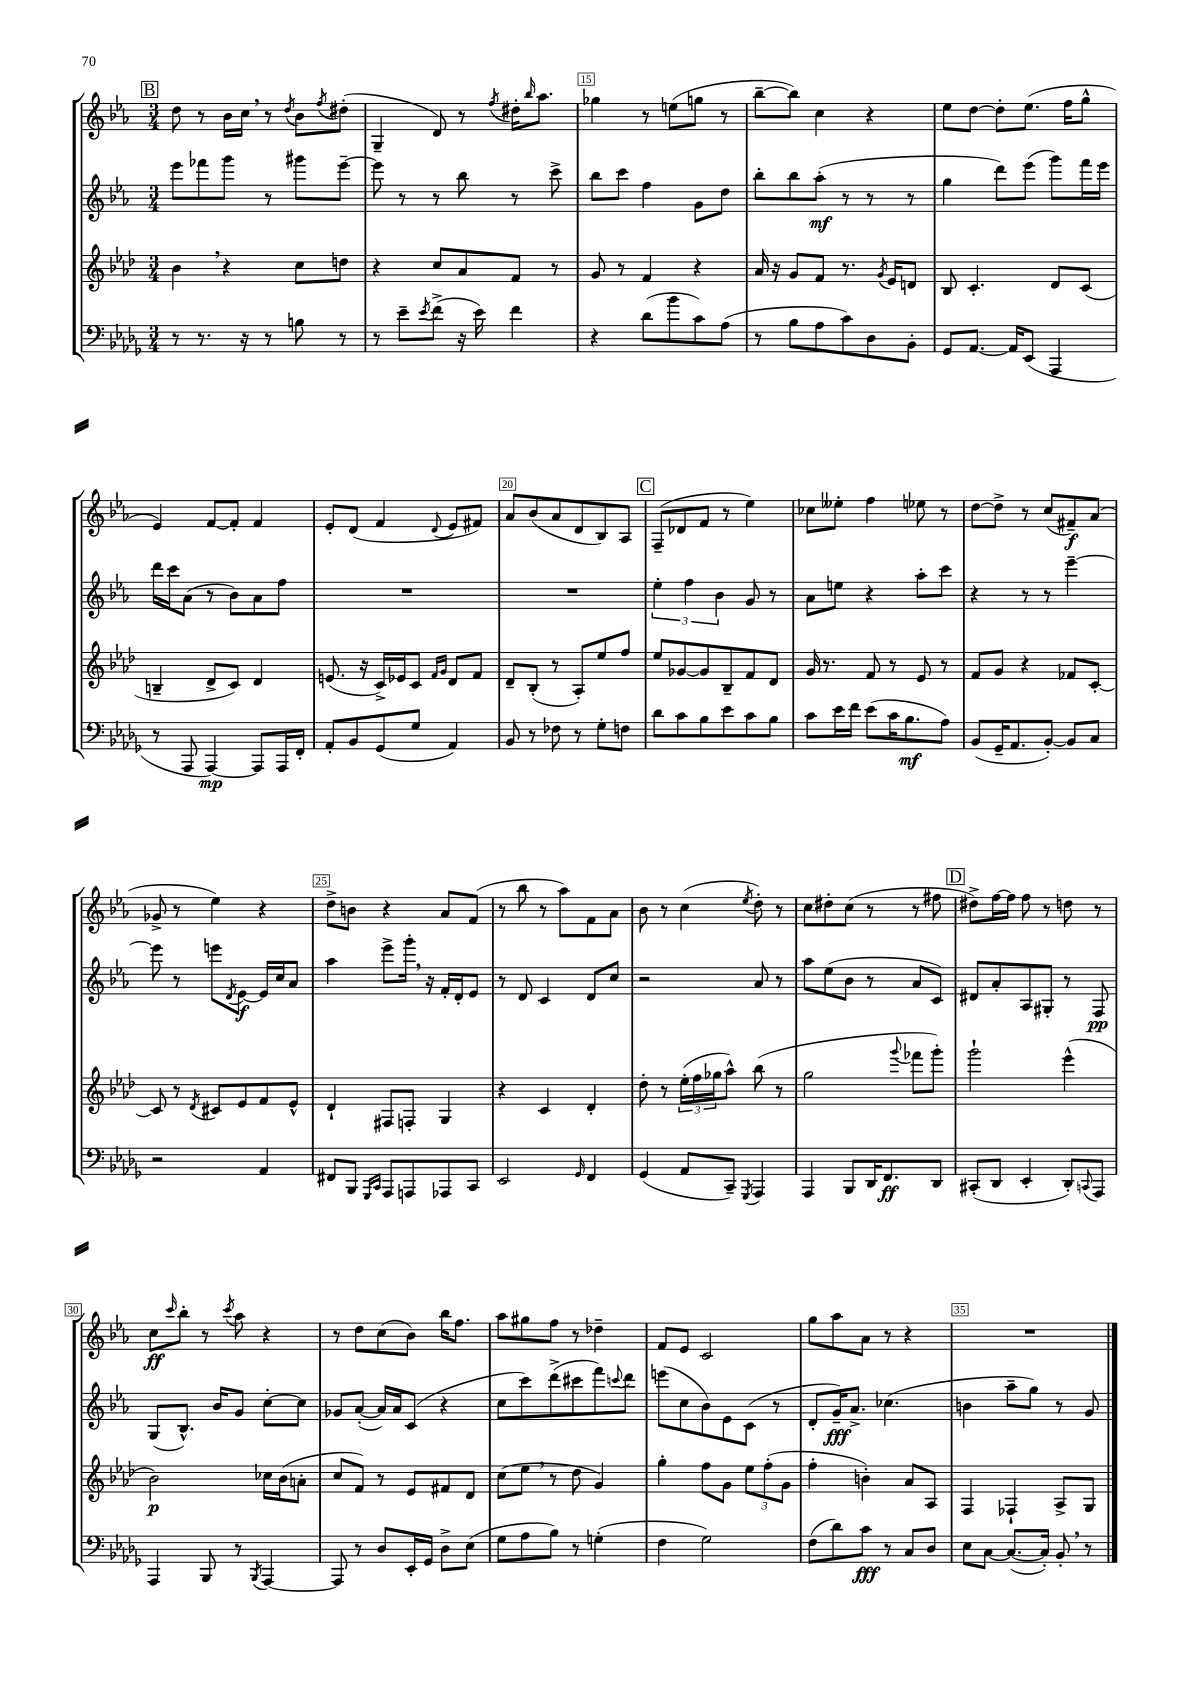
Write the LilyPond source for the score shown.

<<
\new StaffGroup <<
\new Staff = "s0" {
    \clef treble \key ees \major \numericTimeSignature \time 3/4
    \mark \markup { \box "B" } d''8 r8 bes'16 c''16 \breathe r8 \acciaccatura { d''8 } bes'8 \acciaccatura { f''8 } dis''8-.( |
    g4-- d'8) r8 \acciaccatura { f''8 } dis''16-. \grace { bes''16 } aes''8. |
    ges''4 r8 e''8( g''8 r8 |
    bes''8~-- bes''8) c''4 r4 |
    ees''8 d''8~ d''8-. ees''8.( f''16 g''8-^ |
    ees'4) f'8~ f'8-. f'4 |
    ees'8-. d'8( f'4 \appoggiatura { d'8 } ees'8 fis'8) |
    aes'8 bes'8( aes'8 d'8 bes8) aes8 |
    \mark \markup { \box "C" } f8--( des'8 f'8 r8 ees''4) |
    ces''8 eeses''8-. f''4 ees''8 r8 |
    d''8~ d''8-> r8 c''8( fis'8--\f) aes'8( |
    ges'8-> r8 ees''4) r4 |
    d''8-> b'8 r4 aes'8 f'8( |
    r8 bes''8 r8 aes''8) f'8 aes'8 |
    bes'8 r8 c''4( \acciaccatura { ees''8 } d''8-.) r8 |
    c''8 dis''8-. c''8( r8 r8 fis''8 |
    \mark \markup { \box "D" } dis''8->) f''16~ f''16 f''8 r8 d''8 r8 |
    c''8\ff \grace { c'''16 } bes''8-. r8 \acciaccatura { c'''8 } aes''8 r4 |
    r8 d''8 c''8( bes'8) bes''16 f''8. |
    aes''8 gis''8 f''8 r8 des''4-- |
    f'8 ees'8 c'2 |
    g''8 aes''8 aes'8 r8 r4 |
    R2. \bar "|." |
}
\new Staff = "s1" {
    \clef treble \key ees \major \numericTimeSignature \time 3/4
    \mark \markup { \box "B" } ees'''8 fes'''8 g'''8 r8 gis'''8 ees'''8~-- |
    ees'''8 r8 r8 bes''8 r8 c'''8-> |
    bes''8 c'''8 f''4 g'8 d''8 |
    bes''8-. bes''8 aes''8-.\mf( r8 r8 r8 |
    g''4 d'''8) ees'''8( g'''8) f'''16 ees'''16 |
    d'''16 c'''16 aes'8( r8 bes'8) aes'8 f''8 |
    R2. |
    R2. |
    \mark \markup { \box "C" } \tuplet 3/2 { ees''4-. f''4 bes'4 } g'8 r8 |
    aes'8 e''8 r4 aes''8-. c'''8 |
    r4 r8 r8 ees'''4~-- |
    ees'''8 r8 e'''8 \acciaccatura { d'8 } ees'8~\f ees'16 c''16 aes'8 |
    aes''4 ees'''8-> g'''16-. \breathe r16 f'16-. d'16-. ees'8 |
    r8 d'8 c'4 d'8 c''8 |
    r2 aes'8 r8 |
    aes''8 ees''8( bes'8 r8 aes'8 c'8) |
    \mark \markup { \box "D" } dis'8 aes'8-. aes8 gis8-. r8 f8\pp |
    g8( bes8.-^) bes'16 g'8 c''8~-. c''8 |
    ges'8 aes'8~-.( aes'16) aes'16 c'8( r4 |
    c''8 c'''8) d'''8->( cis'''8 f'''8) \appoggiatura { c'''8 } d'''8 |
    e'''8( c''8 bes'8) ees'8 c'8( r8 |
    d'8-. g'16--\fff) aes'8.-> ces''4.( |
    b'4 aes''8-- g''8) r8 g'8 \bar "|." |
}
\new Staff = "s2" {
    \clef treble \key aes \major \numericTimeSignature \time 3/4
    \mark \markup { \box "B" } bes'4 \breathe r4 c''8 d''8 |
    r4 c''8 aes'8 f'8 r8 |
    g'8 r8 f'4 r4 |
    aes'16 r16 g'8 f'8 r8. \acciaccatura { g'8 } ees'16 d'8 |
    bes8 c'4.-. des'8 c'8( |
    b4-- des'8-> c'8) des'4 |
    e'8.( r16 c'16->) ees'16 c'8 \grace { f'16 g'16 } des'8 f'8 |
    des'8-- bes8-.( r8 aes8-.) ees''8 f''8 |
    \mark \markup { \box "C" } ees''8 ges'8~ ges'8 bes8-- f'8 des'8 |
    g'16 r8. f'8 r8 ees'8 r8 |
    f'8 g'8 r4 fes'8 c'8~-. |
    c'8 r8 \acciaccatura { des'8 } cis'8 ees'8 f'8 ees'8-^ |
    des'4-! fis8 f8-. g4 |
    r4 c'4 des'4-. |
    des''8-. r8 \tuplet 3/2 { ees''16-.( f''16 ges''16 } aes''8-^) bes''8( r8 |
    g''2 \appoggiatura { g'''8 } fes'''8 g'''8-.) |
    \mark \markup { \box "D" } g'''2-! ees'''4-^( |
    bes'2\p) ces''16 bes'16( a'8-. |
    c''8 f'8) r8 ees'8 fis'8 des'8 |
    c''8( ees''8 \breathe r8 des''8 g'4) |
    g''4-. f''8 g'8 \tuplet 3/2 { ees''8 f''8-.( g'8 } |
    f''4-. b'4-.) aes'8 aes8 |
    f4 fes4-! aes8-> g8 \bar "|." |
}
\new Staff = "s3" {
    \clef bass \key des \major \numericTimeSignature \time 3/4
    \mark \markup { \box "B" } r8 r8. r16 r8 b8 r8 |
    r8 ees'8-- \acciaccatura { ees'8 } f'8->( r16 ees'16) f'4 |
    r4 des'8( bes'8 c'8) aes8( |
    r8 bes8 aes8 c'8) des8 bes,8-. |
    ges,8 aes,8.~ aes,16 ees,8( aes,,4 |
    r8 aes,,8 aes,,4~\mp) aes,,8 aes,,16 f,16-. |
    aes,8-. bes,8 ges,8( ges8 aes,4) |
    bes,8 r8 fes8 r8 ges8-. f8 |
    \mark \markup { \box "C" } des'8 c'8 bes8 ees'8 c'8 bes8 |
    c'8 ees'16 f'16 ees'8( c'16 bes8.\mf aes8) |
    bes,8( ges,16-- aes,8. bes,8~-.) bes,8 c8 |
    r2 aes,4 |
    fis,8 bes,,8 \grace { ges,,16 c,16 } aes,,8 a,,8 aes,,8 c,8 |
    ees,2 \grace { ges,16 } f,4 |
    ges,4( aes,8 c,8--) \acciaccatura { ges,,8 } aes,,4 |
    aes,,4 bes,,8 des,16 f,8.\ff des,8 |
    \mark \markup { \box "D" } cis,8-.( des,8 ees,4-. des,8-.) \appoggiatura { c,8 } aes,,8 |
    aes,,4 bes,,8 r8 \acciaccatura { bes,,8 } aes,,4~ |
    aes,,8 r8 des8 ees,16-. ges,16 des8-> ees8( |
    ges8 aes8 bes8) r8 g4-.( |
    f4 ges2) |
    f8( des'8) c'8\fff r8 c8 des8 |
    ees8 c8~ c8.~( c16-.) bes,8-. \breathe r8 \bar "|." |
}
>>
>>
\layout { \context { \Score currentBarNumber = #13 \override BarNumber.break-visibility = ##(#f #t #t) barNumberVisibility = #(every-nth-bar-number-visible 5) \override BarNumber.stencil = #(make-stencil-boxer 0.1 0.3 ly:text-interface::print) } }
